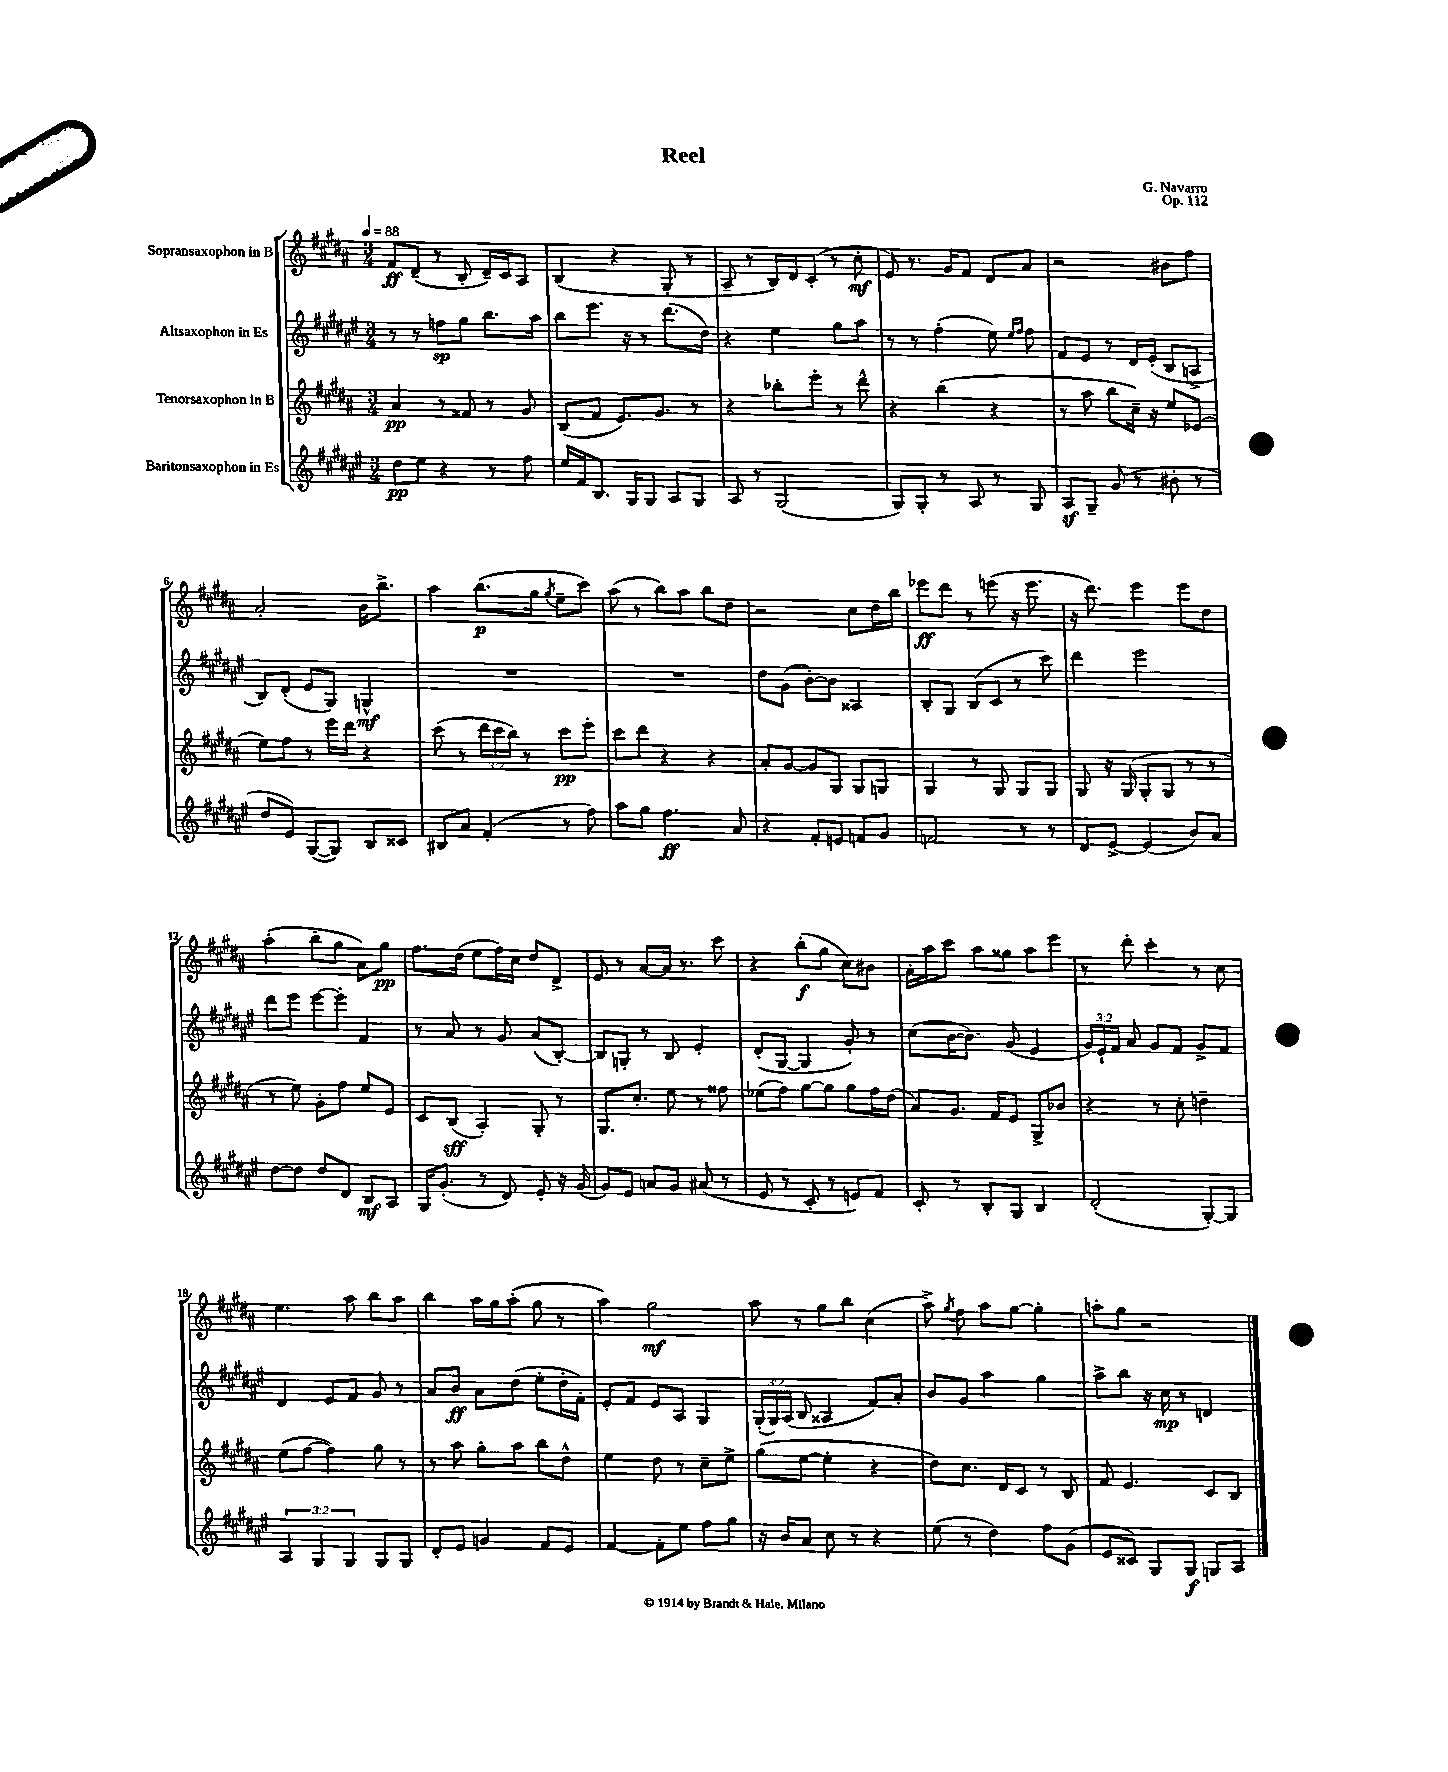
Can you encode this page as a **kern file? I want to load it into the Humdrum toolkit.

**kern	**kern	**kern	**kern
*staff4	*staff3	*staff2	*staff1
*clefG2	*clefG2	*clefG2	*clefG2
*k[f#c#g#d#a#e#]	*k[f#c#g#d#a#]	*k[f#c#g#d#a#e#]	*k[f#c#g#d#a#]
*M3/4	*M3/4	*M3/4	*M3/4
*MM88	*MM88	*MM88	*MM88
8dd#	4a#	8r	8f#
8ee#	.	8r	(8d#~
4r	8r	8ff	8r
.	8f##	8gg#	8B'
8r	8r	8.bb	16d#~)
.	.	.	16c#
8ff#	8g#	.	8A#
.	.	16aa#	.
=	=	=	=
16ee#	(8B	8bb	(4B
16f#	.	.	.
8.B	8f#	8.eee#	.
.	8.e)	.	4r
16G#	.	16r	.
8G#	.	8r	.
.	8.g#	.	.
8A#	.	(8.ddd#	8G#'
8G#	8r	.	8r
.	.	16dd#)	.
=	=	=	=
8A#	4r	4r	8A#~
8r	.	.	8r
(2G#	8bb-'	4ee#	16B)
.	.	.	16d#
.	8eee'	.	(8c#'
.	8r	8gg#	8r
.	8ddd#^^	8aa#	8cc#'
=	=	=	=
8G#)	4r	8r	8e)
8G#'	.	8r	8.r
8r	(4bb	(4ff#'	.
.	.	.	16g#
8A#	.	.	8f#
8r	4r	8ee#)	8d#
.	.	16qqee#	.
.	.	16qqff#	.
8G#	.	8ff#	8a#
=	=	=	=
8A#	8r	8f#	2r
8G#~	8aa#	8e#	.
(8g#	8bb	8r	.
8r	16cc#~)	16d#	.
.	16r	(16e#'	.
8b#'	8ee	8B	8b#
8r	(8e-	8A^	8ff#
=	=	=	=
8dd#	8ee)	8B)	2a#'
8e#)	8ff#	(8d#'	.
([8G#	8r	8e#	.
8G#])	16eee	8G#)	.
.	16ddd#	.	.
8B	4r	4G^^	16b
.	.	.	8.bb^
8c##	.	.	.
=	=	=	=
8B#	(8ccc#	2.r	4aa#
8a#	8r	.	.
(4f#'	24ddd#	.	(8.bb
.	24ccc#	.	.
.	24bb)	.	.
.	8r	.	.
.	.	.	16gg#
.	.	.	8qgg#
8r	8ccc#	.	8ee~
8ff#)	8eee'	.	8ccc#)
=	=	=	=
8aa#	8ccc#	2.r	(8aa#
8gg#	8ddd#	.	8r
4.ff#	4r	.	8bb)
.	.	.	8aa#
.	4r	.	8bb
8a#	.	.	8dd#
=	=	=	=
4r	8a#'	8dd#	2r
.	[8g#	(8g#	.
8f#'	8g#]	[8b')	.
8e	8G#	8b]	.
8f	8G#	4A##	8cc#
8g#	8G	.	16dd#
.	.	.	16bb
=	=	=	=
2f	4G#	8B'	8eee-
.	.	8G#	8ddd#
.	8r	(8B	8r
.	8G#	8c#	(8eee
8r	8G#	8r	16r
.	.	.	8.eee
8r	8G#	8ccc#)	.
=	=	=	=
8d#	8G#	4ddd#	16r
.	.	.	8.ddd#)
[8e#^	16r	.	.
.	(16G#	.	.
(4e#]	8G#'	2eee#	4eee
.	8G#	.	.
8b)	8r	.	8eee
8a#	8r	.	8dd#
=	=	=	=
[8dd#	8r	8ddd#	(4aa#'
8dd#]	8ee)	8eee#	.
8dd#	8g#'	[8eee#	8bb'
8d#	8ff#	8eee#']	8gg#
8B	8ee	4f#	8a#)
8A#	8e	.	8gg#
=	=	=	=
16G#	8c#	8r	8.ff#
(8.g#'	.	.	.
.	(8B	8a#	.
.	.	.	(16dd#
8r	4A#')	8r	8ee
8d#)	.	8g#	16ff#)
.	.	.	16cc#
8e#'	8G#'	(8a#	8dd#
16r	8r	[8B')	8d#^
(16g#	.	.	.
=	=	=	=
8g#)	8.G#	8B]	8e
8e#	.	8G'	8r
.	8.cc#'	.	.
8a	.	8r	[8a#
8g#	8ee	8B	16a#]
.	.	.	8.r
(8a#	8r	4e#'	.
8r	8ff##	.	8ccc#
=	=	=	=
8e#	(8ee-	(8d#'	4r
8r	8ff#)	[8G#	.
8c#'	[8gg#	4G#]	(8bb'
8r	8gg#]	.	8gg#
8e)	8gg#	8g#')	8cc#)
8f#	16ff#	8r	8b#
.	(16dd#	.	.
=	=	=	=
8c#'	8a#)	(8cc#	16a#'
.	.	.	16aa#
8r	8.g#	[16b	8ccc#
.	.	8.b])	.
8B'	.	.	8aa#
.	16f#	.	.
8G#	8e	(8g#	8gg##
4B	8G#^	4e#	8aa#
.	8b-	.	8eee
=	=	=	=
(2d#'	4r	24g#)	8r
.	.	24e#`	.
.	.	24f#	.
.	.	8a#	8ddd#'
.	8r	8g#	4ccc#'
.	8cc#'	8f#	.
[8G#')	4dd~	8g#^	8r
8G#]	.	8f#	8cc#
=	=	=	=
6A#	(8ee	4d#	4.ee
.	[8ff#	.	.
6G#	.	.	.
.	4ff#])	8e#	.
6G#	.	.	.
.	.	8f#	8aa#
8G#	8gg#	8g#	8bb
8G#	8r	8r	8aa#
=	=	=	=
8d#'	8r	8a#	4bb
8e#	8aa#	8b	.
4g	8gg#'	8a#	16aa#
.	.	.	16gg#
.	8aa#	(8dd#	(8aa#'
8f#	8bb	8ee#'	8gg#
8e#	8dd#^^	16dd#'	8r
.	.	16f#')	.
=	=	=	=
[4f#	4ee	8e#'	4aa#)
.	.	8f#	.
8f#']	8dd#	8e#	2gg#
8ee#	8r	8A#	.
8ff#	8cc#~	4G#	.
8gg#	8ee^	.	.
=	=	=	=
16r	(8gg#	(24G#'	8aa#
.	.	24G#)	.
16b	.	.	.
.	.	(24A#	.
8a#	[8ee	8B	8r
8cc#	4ee']	4A##	8gg#
8r	.	.	8bb
4r	4r	8f#)	(4cc#
.	.	8a#'	.
=	=	=	=
(8ee#	8dd#)	8b	8aa#^)
.	.	.	8qgg#
8r	8.cc#	8g#	8ff#
4dd#)	.	4aa#	8aa#
.	16d#	.	.
.	8c#	.	[8gg#
8ff#	8r	4gg#	4gg#']
(8g#	8B	.	.
=	=	=	=
8e#	8f#	8aa#^	8aa'
8c##)	4.e	8bb	8gg#
8G#	.	16r	2r
.	.	16cc#	.
8G#	.	8r	.
8G	8c#	4d	.
8A#	8B	.	.
==	==	==	==
*-	*-	*-	*-
